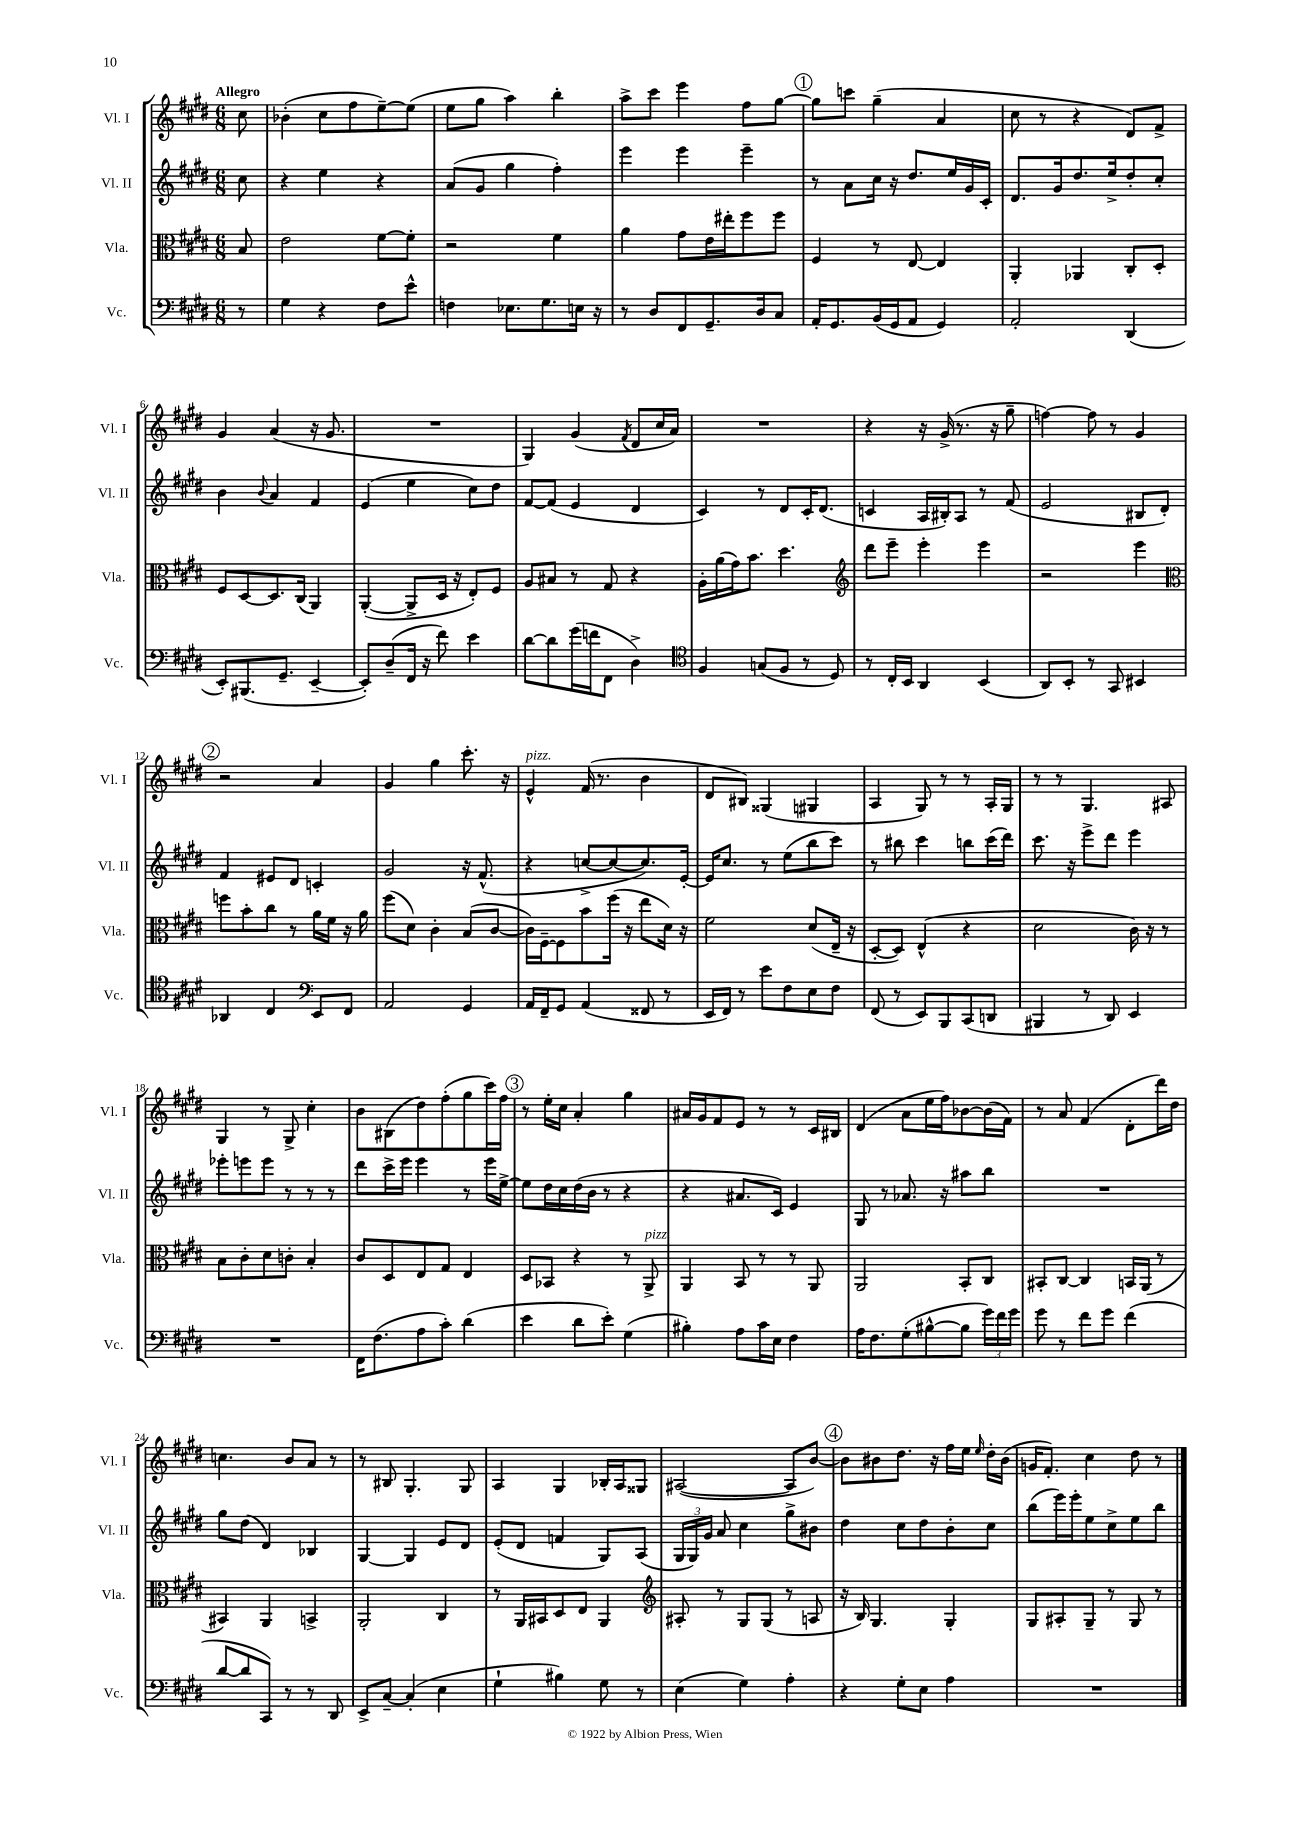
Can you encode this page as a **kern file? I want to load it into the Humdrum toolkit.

**kern	**kern	**kern	**kern
*staff4	*staff3	*staff2	*staff1
*clefF4	*clefC3	*clefG2	*clefG2
*k[f#c#g#d#]	*k[f#c#g#d#]	*k[f#c#g#d#]	*k[f#c#g#d#]
*M6/8	*M6/8	*M6/8	*M6/8
8r	8B	8cc#	8cc#
=	=	=	=
4G#	2e	4r	(4b-'
4r	.	4ee	8cc#
.	.	.	8ff#
8F#	[8f#	4r	[8ee~)
8e^^	8f#']	.	(8ee]
=	=	=	=
4F	2r	(8a	8ee
.	.	8g#	8gg#
8.E-	.	4gg#	4aa)
8.G#	.	.	.
.	4f#	4ff#')	4bb'
16E	.	.	.
16r	.	.	.
=	=	=	=
8r	4a	4eee	8aa^
8D#	.	.	8ccc#
8FF#	8g#	4eee	4eee
8.GG#~	16e	.	.
.	16ee#'	.	.
.	8ff#	4eee~	8ff#
16D#	.	.	.
8C#	8ff#	.	[8gg#
=	=	=	=
16AA'	4F#	8r	8gg#]
8.GG#	.	.	.
.	.	8a	8ccc
(16BB	8r	16cc#	(4gg#~
16GG#	.	16r	.
8AA	[8E	8.dd#	.
4GG#)	4E]	.	4a
.	.	16ee	.
.	.	16g#	.
.	.	16c#'	.
=	=	=	=
2AA'	4AA'	8.d#	8cc#
.	.	.	8r
.	.	16g#	.
.	4AA-	8.dd#	4r
.	.	16ee^	.
(4DD#	8C#'	8dd#'	8d#)
.	8D#'	8cc#'	8f#^
=	=	=	=
8EE')	8F#	4b	4g#
(8.BBB#	[8D#	.	.
.	.	8qqb	.
.	8.D#]	4a	(4a
8.GG#~	.	.	.
.	(16C#	.	.
[4EE~	4AA)	4f#	16r
.	.	.	8.g#
=	=	=	=
8EE'])	([4AA'	(4e	2.r
(8D#~	.	.	.
16FF#	8AA^]	4ee	.
16r	.	.	.
8f#)	16D#	.	.
.	16r	.	.
4e	8E')	8cc#)	.
.	8F#	8dd#	.
=	=	=	=
[8d#	8A	[8f#	4G#)
8d#]	8B#	(8f#]	.
(16g#	8r	4e	(4g#
16f	.	.	.
8FF#	8G#	.	.
.	.	.	8qf#
4D#^)	4r	4d#	8d#
.	.	.	16cc#
.	.	.	16a)
=	=	=	=
*clefC4	*	*	*
4F#	16A'	4c#)	2.r
.	(16a	.	.
.	16g#)	.	.
.	8.b	.	.
(8G	.	8r	.
8F#	4.dd#	8d#	.
8r	.	16c#'	.
.	.	(8.d#	.
8D#)	.	.	.
=	=	=	=
*	*clefG2	*	*
8r	8ddd#	4c	4r
16C#'	8eee~	.	.
16BB	.	.	.
4AA	4eee'	16A	16r
.	.	16B#')	(16g#^
.	.	8A	8.r
(4BB	4eee	8r	.
.	.	.	16r
.	.	(8f#	8gg#~
=	=	=	=
8AA)	2r	2e	[4ff)
8BB'	.	.	.
8r	.	.	8ff]
8GG#	.	.	8r
4BB#	4eee	8B#	4g#
.	.	8d#')	.
=	=	=	=
*	*clefC3	*	*
4AA-	8ff	4f#	2r
.	8b'	.	.
4C#	8cc#	8e#	.
.	8r	8d#	.
*clefF4	*	*	*
8EE	16a	4c'	4a
.	16f#	.	.
8FF#	16r	.	.
.	16a	.	.
=	=	=	=
2AA	(8ff#	2g#	4g#
.	8d#)	.	.
.	4c#'	.	4gg#
4GG#	(8B	16r	8.ccc#'
.	.	(8.f#^^	.
.	[8c#	.	.
.	.	.	16r
=	=	=	=
16AA	16c#])	4r	4e^^
16FF#~	[16F#~	.	.
8GG#	8F#]	.	.
(4AA	8b	[8cc^	(16f#
.	.	.	8.r
.	(16ff#	8cc_	.
.	16r	.	.
8FF##	8ee	8.cc])	4b
8r	16d#)	.	.
.	16r	[16e'	.
=	=	=	=
16EE	2f#	16e]	8d#
16FF#)	.	8.cc#	.
8r	.	.	8B#)
8e	.	8r	(4G##
8F#	.	(8ee	.
8E	(8d#	8bb	4G#
8F#	16E~	8ccc#)	.
.	16r	.	.
=	=	=	=
(8FF#	[8D#'	8r	4A
8r	8D#])	8bb#	.
8EE)	(4E^^	4ccc#	8G#)
8BBB	.	.	8r
(8CC#	4r	8bb	8r
8DD	.	(16ccc#	16A'
.	.	16ddd#)	16G#
=	=	=	=
4BBB#	2d#	8.ccc#	8r
.	.	.	8r
.	.	16r	.
8r	.	8eee^	4.G#
8DD#)	.	8ddd#	.
4EE	16c#)	4eee	.
.	16r	.	.
.	8r	.	8A#
=	=	=	=
2.r	8B	8eee-'	4G#
.	8c#'	8eee	.
.	8d#	8eee	8r
.	8c'	8r	8G#^
.	4B'	8r	4cc#'
.	.	8r	.
=	=	=	=
16FF#	8c#	8ddd#	8b
(8.F#	.	.	.
.	8D#	16ccc#^	(8B#
.	.	16eee	.
8A	8E	4eee	8dd#)
8c#')	8G#	.	(8ff#'
(4d#	4E	8r	8gg#
.	.	16eee	16ccc#)
.	.	[16ee^	16ff#
=	=	=	=
4e	8D#	8ee]	8r
.	8BB-	16dd#	16ee'
.	.	16cc#	16cc#
8d#	4r	(16dd#	4a'
.	.	16b	.
8e')	.	8r	.
(4G#	8r	4r	4gg#
.	8AA^	.	.
=	=	=	=
4B#')	4AA	4r	16a#
.	.	.	16g#
.	.	.	8f#
8A	8BB	8.a#	8e
16c#	8r	.	8r
16E	.	16c#)	.
4F#	8r	4e	8r
.	8AA	.	16c#
.	.	.	16B#
=	=	=	=
16A	2AA	8G#	(4d#
8.F#	.	.	.
.	.	8r	.
(8G#'	.	8.a-	8a
[8B#^^	.	.	16ee
.	.	16r	16ff#)
8B#]	8BB'	8aa#	[8b-
24g#)	8C#	8bb	(16b-]
24f#	.	.	.
.	.	.	16f#)
24g#	.	.	.
=	=	=	=
8g#	8BB#'	2.r	8r
8r	[8C#	.	8a
8f#	4C#]	.	(4f#
8g#	.	.	.
(4f#	16BB	.	8d#'
.	(16AA	.	.
.	8r	.	16ddd#)
.	.	.	16dd#
=	=	=	=
[8d#	4BB#)	8gg#	4.cc
8d#]	.	(8dd#	.
8CC#)	4AA	4d#)	.
8r	.	.	8b
8r	4BB^	4B-	8a
8DD#	.	.	8r
=	=	=	=
8EE^	2AA'	[4G#	8r
[8C#~	.	.	8B#
(4C#']	.	4G#]	4.G#'
4E	4C#	8e	.
.	.	8d#	8G#
=	=	=	=
4G#`	8r	(8e'	4A
.	16AA	8d#	.
.	16BB#	.	.
4B#)	8D#	4f	4G#
.	8E	.	.
8G#	4AA	8G#)	16B-'
.	.	.	16A
8r	.	(8A	8G##
=	=	=	=
*	*clefG2	*	*
(4E	8A#'	24G#	([2A#
.	.	24G#)	.
.	.	24g#	.
.	8r	8a	.
4G#)	8G#	4cc#	.
.	(8G#	.	.
4A'	8r	8gg#^	8A#]
.	8A	8b#	[8b)
=	=	=	=
4r	16r	4dd#	8b]
.	16B)	.	.
.	4.G#	.	8b#
8G#'	.	8cc#	8.dd#
8E	.	8dd#	.
.	.	.	16r
4A	4G#'	8b'	16ff#
.	.	.	16ee
.	.	.	16qqee
.	.	8cc#	16dd#'
.	.	.	(16b#
=	=	=	=
2.r	8G#	(8bb	16g
.	.	.	8.f#')
.	8A#'	16eee)	.
.	.	16eee'	.
.	8G#~	8ee	4cc#
.	8r	8cc#^	.
.	8G#	8ee	8dd#
.	8r	8bb	8r
==	==	==	==
*-	*-	*-	*-
